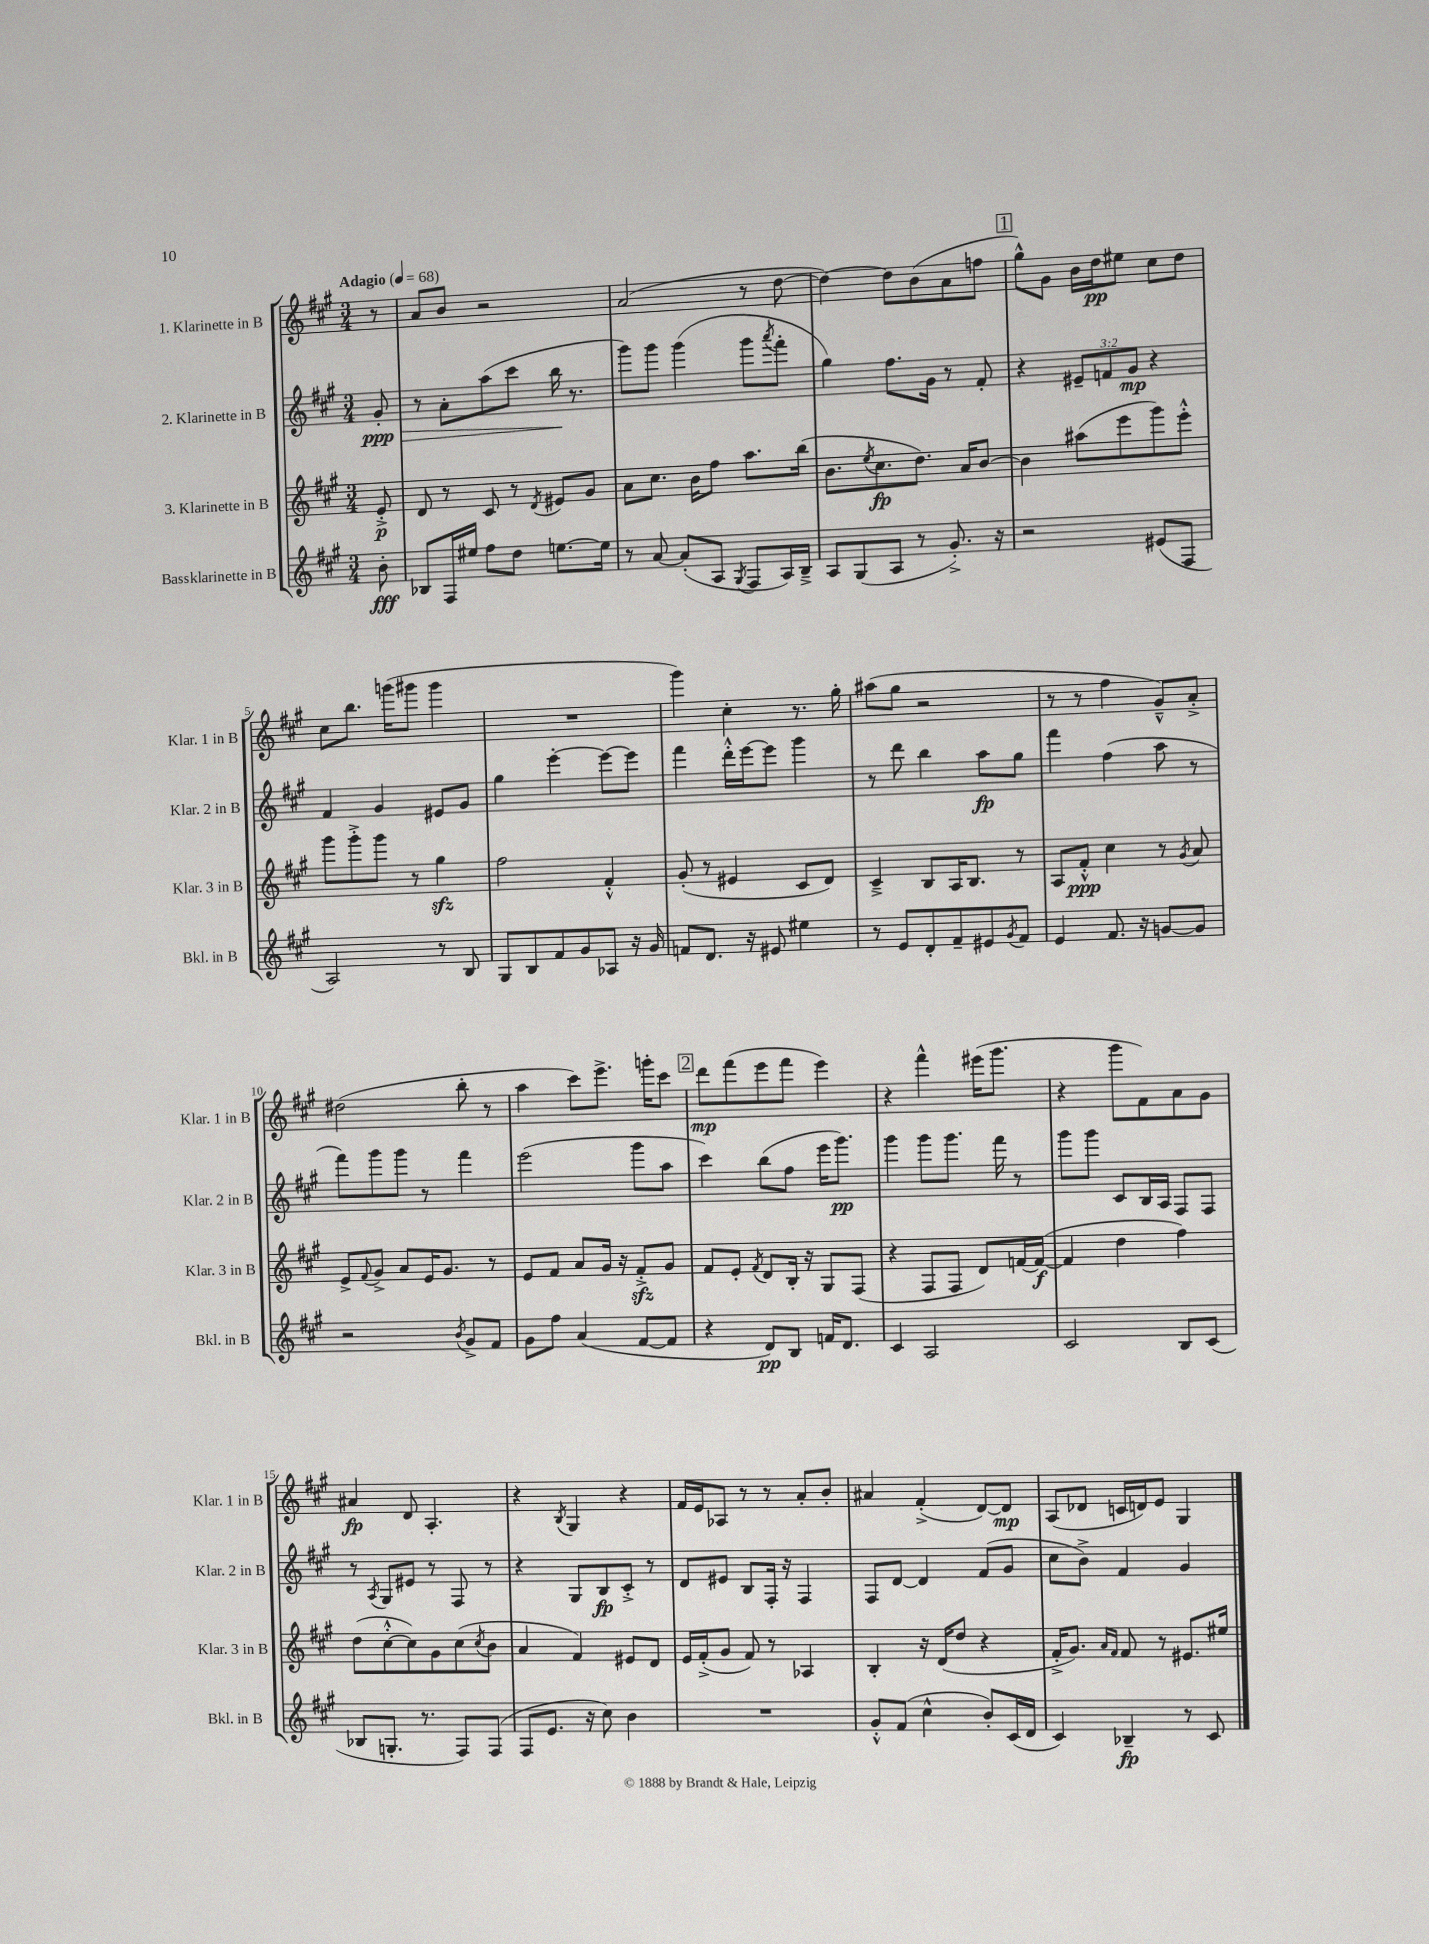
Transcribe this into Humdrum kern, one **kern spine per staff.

**kern	**kern	**kern	**kern
*staff4	*staff3	*staff2	*staff1
*clefG2	*clefG2	*clefG2	*clefG2
*k[f#c#g#]	*k[f#c#g#]	*k[f#c#g#]	*k[f#c#g#]
*M3/4	*M3/4	*M3/4	*M3/4
*MM68	*MM68	*MM68	*MM68
8b'	8e'^	8g#'	8r
=	=	=	=
8B-	8d	8r	8a
16F#	8r	8a'	8b
16ee#	.	.	.
8ff#	8c#	(8aa	2r
8dd	8r	8ccc#	.
.	8qd	.	.
[8.ee	8e#	16bb	.
.	.	8.r	.
.	8g#	.	.
16ee]	.	.	.
=	=	=	=
8r	8a	8ggg#)	(2a
[8a	8.cc#	8ggg#	.
(8a']	.	(4ggg#	.
.	16b	.	.
8A	8ff#	.	.
8qG#	.	.	.
8F#	8.aa	8ggg#	8r
.	.	8qaaa	.
16A)	.	8fff#'	[8dd
16B~^	(16bb	.	.
=	=	=	=
8A	8.b	4gg#)	4dd_)
(8G#	.	.	.
.	8qee	.	.
.	8.cc#	.	.
8A	.	8.ff#	8dd]
8r	8.dd)	.	(8b
.	.	16g#	.
8.g#'^)	.	8r	8a
.	16a	.	.
.	[8b	8f#'	8ff
16r	.	.	.
=	=	=	=
2r	4b]	4r	8gg#^^)
.	.	.	8g#
.	(8aa#	12e#~	16b
.	.	.	16dd
.	.	12f	.
.	8eee	.	8ee#
.	.	12g#	.
(8e#	8ggg#)	4r	8cc#
8F#	8eee'^^	.	8dd
=	=	=	=
2A)	8ggg#	4f#	8cc#
.	8ggg#'^	.	8.bb
.	8ggg#	4g#	.
.	.	.	(16ggg
.	8r	.	8ggg#
8r	4gg#	8e#	4ggg#
8B	.	8g#	.
=	=	=	=
8G#	2ff#	4gg#	2.r
8B	.	.	.
8f#	.	[4eee'	.
8g#	.	.	.
8A-	4f#'^^	8eee_	.
16r	.	8eee]	.
16g#	.	.	.
=	=	=	=
8f	(8g#'	4fff#	4ggg#)
8.d	8r	.	.
.	4e#	16ddd'^^	4cc#'
16r	.	[16eee	.
8e#	.	8eee]	.
4ee#	8c#	4ggg#	8.r
.	8d)	.	.
.	.	.	16gg#'
=	=	=	=
8r	4c#~^	8r	(8aa#
8e	.	8ddd	8gg#
8d'	8B	4bb	2r
8f#~	16A	.	.
.	8.B	.	.
8e#	.	8aa	.
8qg#	.	.	.
8f#	8r	8gg#	.
=	=	=	=
4e	8A	4fff#	8r
.	8f#'^^	.	8r
8.f#	4cc#	(4ff#	4ff#
16r	.	.	.
[8g	8r	8aa	8g#~^^)
.	8qg#	.	.
8g]	8a	8r	8a'^
=	=	=	=
2r	8e^	8fff#)	(2dd#
.	8qqf#	.	.
.	8g#^	8ggg#	.
.	8a	8ggg#	.
.	16e	8r	.
.	8.g#	.	.
8qb	.	.	.
8g#^	.	4fff#	8bb'
8f#	8r	.	8r
=	=	=	=
8g#	8e	(2eee	4aa
8ff#	8f#	.	.
(4a	8a	.	8ccc#)
.	16g#	.	8.eee^
.	16r	.	.
[8f#	8f#'^	8ggg#	.
.	.	.	16ggg'
8f#]	8g#	8aa	8ccc#
=	=	=	=
4r	8f#	4ccc#)	8ddd
.	8e'	.	(8fff#
.	8qf#	.	.
8d)	8d	(8bb	8eee
8B	16B'	8ff#	8fff#
.	16r	.	.
16f	8G#	16eee	4eee)
8.d	.	8.ggg#)	.
.	(8F#	.	.
=	=	=	=
4c#	4r	4ggg#	4r
2A	8F#	8ggg#	4fff#^^
.	8F#	8.ggg#	.
.	8d)	.	(16eee#
.	.	16fff#	8.ggg#
.	[16f	8r	.
.	(16f_	.	.
=	=	=	=
2c#	4f]	8ggg#	4r
.	.	8ggg#	.
.	4dd	8c#	8ggg#
.	.	16B	8f#)
.	.	16A	.
8B	4ff#)	8F#	8a
(8c#	.	8F#	8g#
=	=	=	=
8B-	(8dd	8r	4a#
.	.	8qA	.
8.G'	[8cc#'^^	8G#	.
.	8cc#])	8e#	8d
8.r	.	.	.
.	8g#	8r	4.A'
8F#)	(8cc#	8F#	.
.	8qcc#	.	.
(8F#	8b	8r	.
=	=	=	=
8F#	4a	4r	4r
8.e	.	.	.
.	.	.	8qB
.	4f#)	8G#	4G#
16r	.	.	.
8cc#)	.	8B	.
4b	8e#	8c#'^	4r
.	8d	8r	.
=	=	=	=
2.r	16e	8d	16f#
.	(16f#'^	.	16e
.	8g#	8e#	8A-
.	8f#)	8B	8r
.	8r	16F#'	8r
.	.	16r	.
.	4A-	4F#	8a'
.	.	.	8b'
=	=	=	=
8g#'^^	4B'	8F#	4a#
(8f#	.	[8d	.
4cc#^^	16r	4d]	(4f#'^
.	(16d	.	.
.	8dd	.	.
8b')	4r	(8f#	[8d)
(16c#	.	8g#	8d]
16d	.	.	.
=	=	=	=
4c#)	16f#'^	8cc#	(8A
.	8.g#)	.	.
.	.	8b^)	8d-
.	16qqa	.	.
.	16qqf#	.	.
4B-~	8f#	4f#	16c
.	.	.	16d)
.	8r	.	8e
8r	8.e#	4g#	4G#
8c#	.	.	.
.	16ee#	.	.
==	==	==	==
*-	*-	*-	*-
